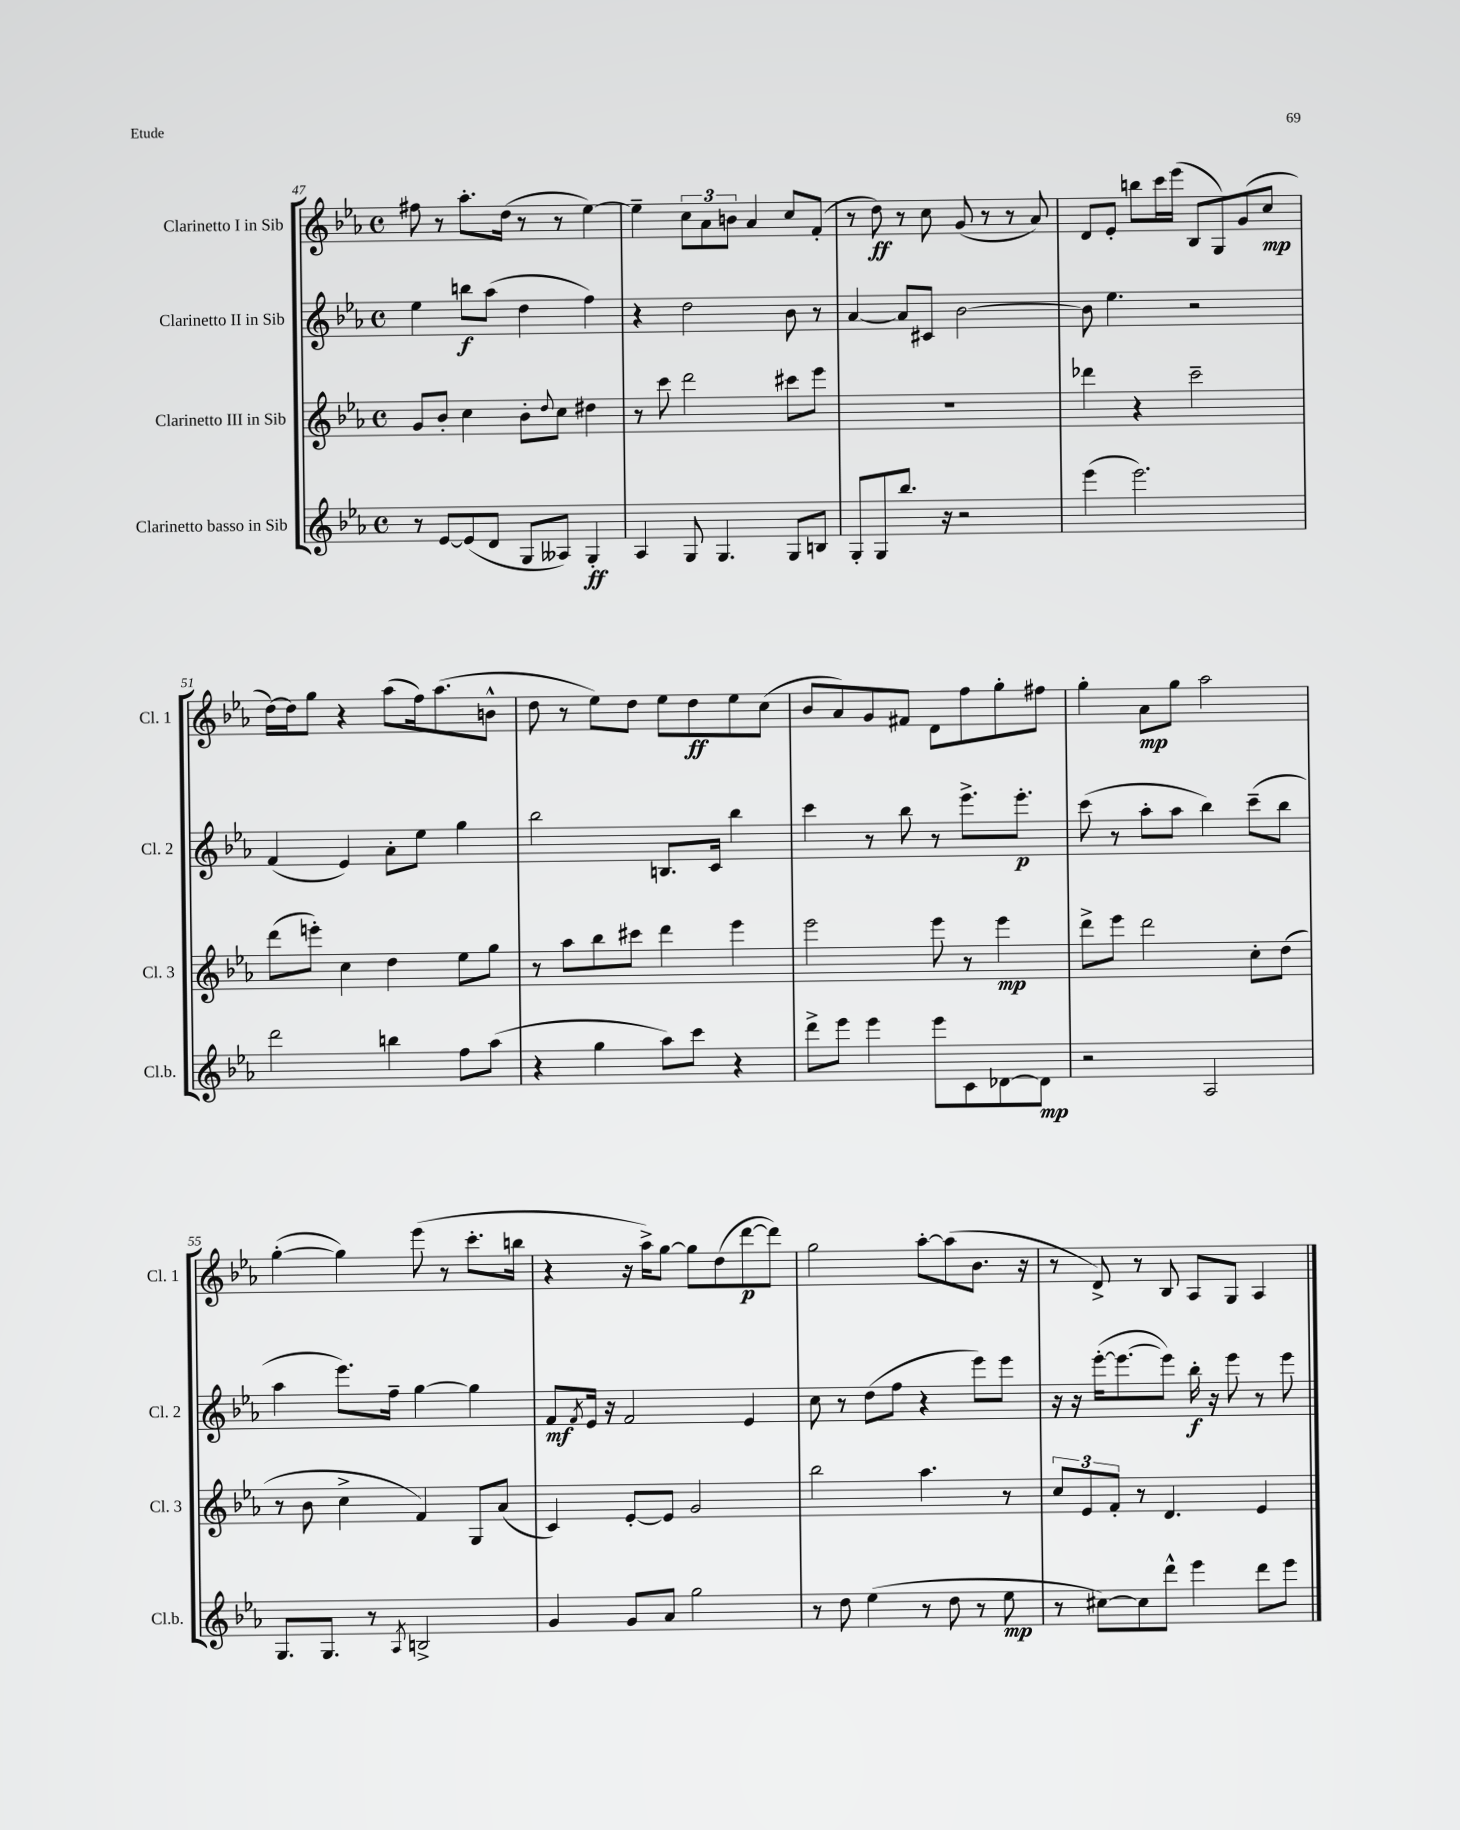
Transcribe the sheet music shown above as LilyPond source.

<<
\new StaffGroup <<
\new Staff = "s0" \with { instrumentName = "Clarinetto I in Sib" shortInstrumentName = "Cl. 1" } {
    \clef treble \key ees \major \defaultTimeSignature \time 4/4
    fis''8 r8 aes''8.-. d''16( r8 r8 ees''4~) |
    ees''4-- \tuplet 3/2 { c''8 aes'8 b'8 } aes'4 c''8 f'8-.( |
    r8 d''8\ff) r8 c''8 g'8( r8 r8 aes'8) |
    d'8 ees'8-. b''8 c'''16 ees'''16( bes8 g8) g'8( c''8\mp |
    d''16~) d''16 g''8 r4 aes''8( f''16) aes''8.( b'8-^ |
    d''8 r8 ees''8) d''8 ees''8 d''8\ff ees''8 c''8( |
    bes'8 aes'8) g'8 fis'8 d'8 f''8 g''8-. fis''8 |
    g''4-. aes'8\mp g''8 aes''2 |
    g''4~-.( g''4) ees'''8( r8 c'''8.-. b''16 |
    r4 r16 aes''16->) g''8~ g''8 d''8( d'''8~\p d'''8) |
    g''2 aes''8~-. aes''8( bes'8. r16 |
    r8 d'8->) r8 bes8 aes8 g8 aes4 \bar "|." |
}
\new Staff = "s1" \with { instrumentName = "Clarinetto II in Sib" shortInstrumentName = "Cl. 2" } {
    \clef treble \key ees \major \defaultTimeSignature \time 4/4
    ees''4 b''8\f aes''8( d''4 f''4) |
    r4 d''2 bes'8 r8 |
    aes'4~ aes'8 cis'8 bes'2~ |
    bes'8 ees''4. r2 |
    f'4( ees'4) aes'8-. ees''8 g''4 |
    bes''2 b8. c'16 bes''4 |
    c'''4 r8 bes''8 r8 ees'''8.-> ees'''8.-.\p |
    c'''8( r8 aes''8-. aes''8 bes''4) c'''8--( bes''8 |
    aes''4 ees'''8.) f''16-- g''4~ g''4 |
    f'8\mf \acciaccatura { f'8 } ees'16 r16 f'2 ees'4 |
    c''8 r8 d''8( f''8 r4 ees'''8) ees'''8 |
    r16 r16 ees'''16~-.( ees'''8.~ ees'''8) bes''16-.\f r16 ees'''8 r8 ees'''8 \bar "|." |
}
\new Staff = "s2" \with { instrumentName = "Clarinetto III in Sib" shortInstrumentName = "Cl. 3" } {
    \clef treble \key ees \major \defaultTimeSignature \time 4/4
    g'8 bes'8-. c''4 bes'8-. \appoggiatura { d''8 } c''8 dis''4 |
    r8 c'''8 d'''2 cis'''8 ees'''8 |
    R1 |
    des'''4 r4 c'''2-- |
    d'''8( e'''8-.) c''4 d''4 ees''8 g''8 |
    r8 aes''8 bes''8 cis'''8 d'''4 ees'''4 |
    ees'''2 ees'''8 r8 ees'''4\mp |
    d'''8-> ees'''8 d'''2 c''8-. d''8( |
    r8 bes'8 c''4-> f'4) g8 aes'8( |
    c'4) ees'8~-. ees'8 g'2 |
    bes''2 aes''4. r8 |
    \tuplet 3/2 { c''8 ees'8 f'8-. } r8 d'4. ees'4 \bar "|." |
}
\new Staff = "s3" \with { instrumentName = "Clarinetto basso in Sib" shortInstrumentName = "Cl.b." } {
    \clef treble \key ees \major \defaultTimeSignature \time 4/4
    r8 ees'8~ ees'8( d'8 g8 aeses8) g4-.\ff |
    aes4 g8 g4. g8 b8 |
    g8-. g8 bes''8. r16 r2 |
    ees'''4( ees'''2.) |
    d'''2 b''4 f''8 aes''8( |
    r4 g''4 aes''8) c'''8 r4 |
    d'''8-> ees'''8 ees'''4 ees'''8 c'8 des'8~ des'8\mp |
    r2 aes2 |
    g8. g8. r8 \acciaccatura { aes8 } b2-> |
    g'4 g'8 aes'8 g''2 |
    r8 d''8 ees''4( r8 d''8 r8 ees''8\mp |
    r8 cis''8~) cis''8 d'''8-^ ees'''4 d'''8 ees'''8 \bar "|." |
}
>>
>>
\layout { \context { \Score currentBarNumber = #47 } }
